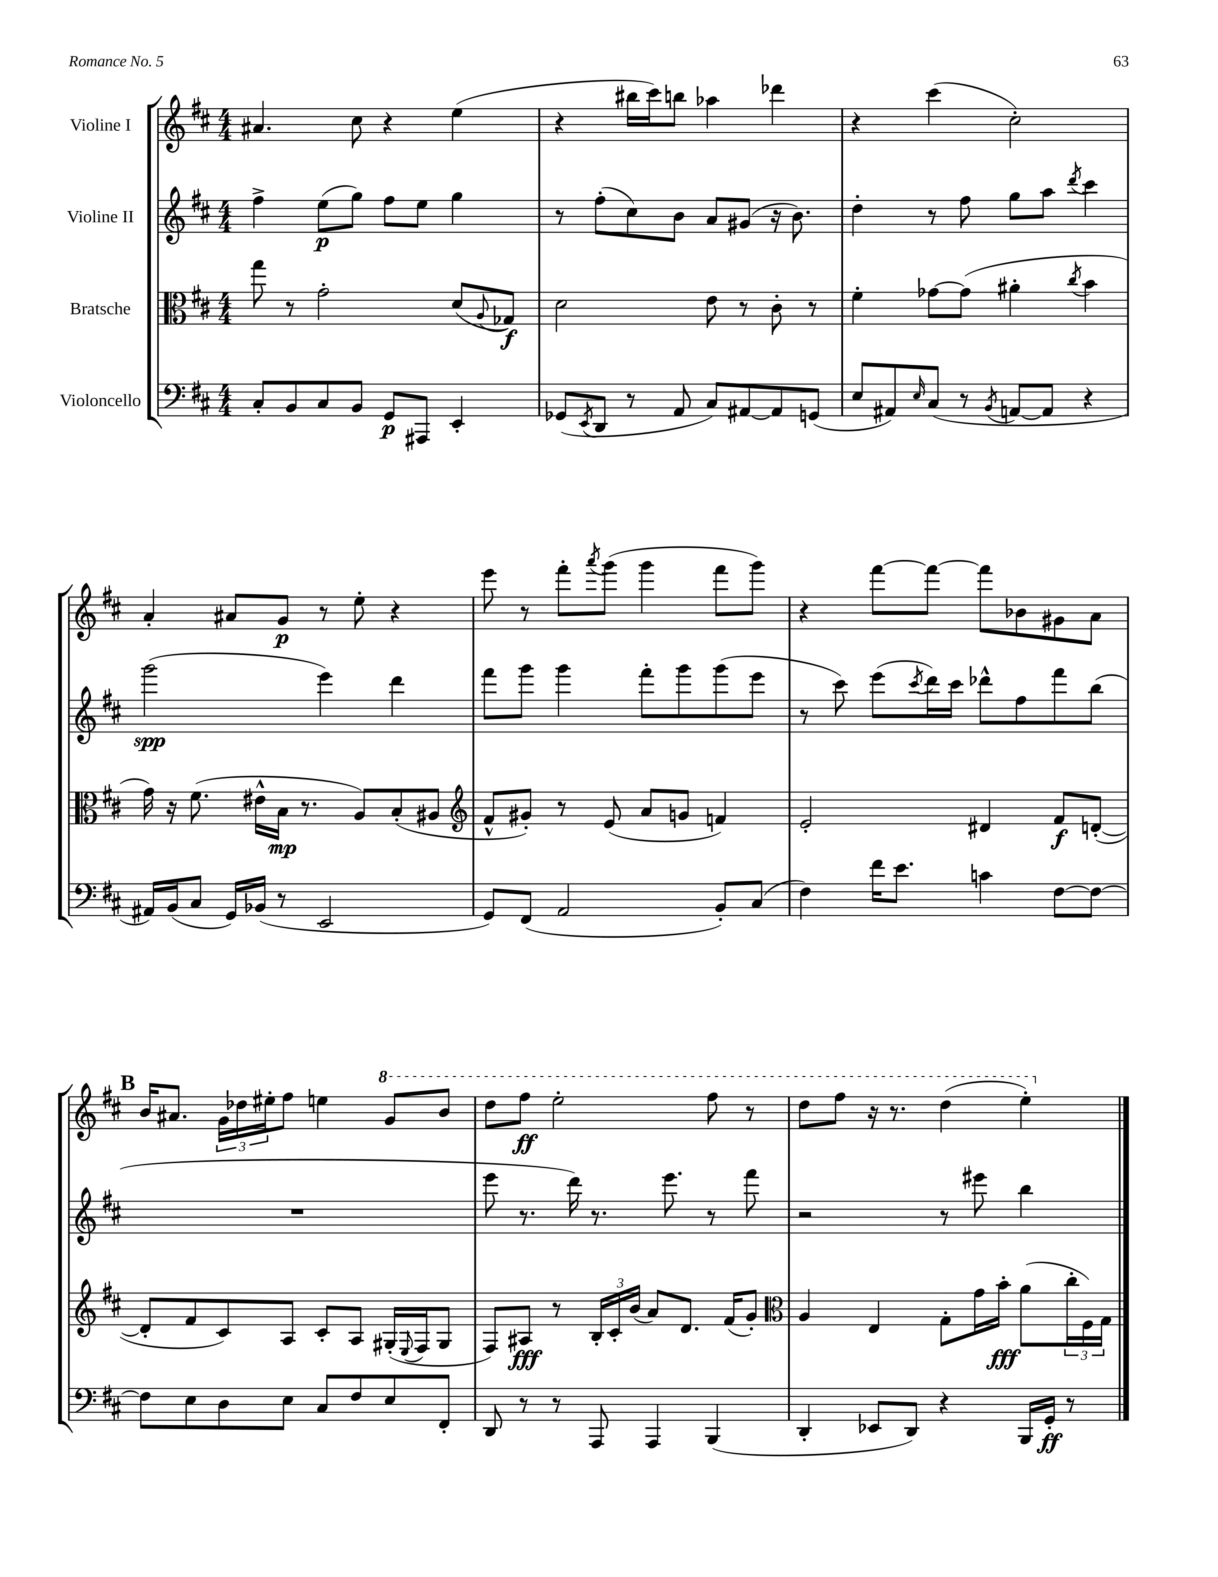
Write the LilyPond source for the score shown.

<<
\new StaffGroup <<
\new Staff = "s0" \with { instrumentName = "Violine I" } {
    \clef treble \key d \major \numericTimeSignature \time 4/4
    ais'4. cis''8 r4 e''4( |
    r4 bis''16 cis'''16) b''8 aes''4 des'''4 |
    r4 cis'''4( cis''2-.) |
    a'4-. ais'8 g'8\p r8 e''8-. r4 |
    e'''8 r8 fis'''8-. \acciaccatura { a'''8 } g'''8( g'''4 fis'''8 g'''8) |
    r4 fis'''8~ fis'''8~ fis'''8 bes'8 gis'8 a'8 |
    \mark \markup { \bold "B" } b'16 ais'8. \tuplet 3/2 { g'16 des''16 eis''16-. } fis''8 e''4 \ottava #1 g''8 b''8 |
    d'''8 fis'''8\ff e'''2-. fis'''8 r8 |
    d'''8 fis'''8 r16 r8. d'''4( e'''4-.) \ottava #0 \bar "|." |
}
\new Staff = "s1" \with { instrumentName = "Violine II" } {
    \clef treble \key d \major \numericTimeSignature \time 4/4
    fis''4-> e''8\p( g''8) fis''8 e''8 g''4 |
    r8 fis''8-.( cis''8) b'8 a'8 gis'8( r16 b'8.) |
    d''4-. r8 fis''8 g''8 a''8 \acciaccatura { d'''8 } cis'''4 |
    g'''2\spp( e'''4) d'''4 |
    fis'''8 g'''8 g'''4 fis'''8-. g'''8 g'''8( e'''8 |
    r8 cis'''8) e'''8( \acciaccatura { cis'''8 } d'''16) cis'''16 des'''8-^ fis''8 fis'''8 b''8( |
    \mark \markup { \bold "B" } R1 |
    e'''8 r8. d'''16) r8. e'''8. r8 fis'''8 |
    r2 r8 eis'''8 b''4 \bar "|." |
}
\new Staff = "s2" \with { instrumentName = "Bratsche" } {
    \clef alto \key d \major \numericTimeSignature \time 4/4
    g''8 r8 g'2-. d'8( \appoggiatura { a8 } ges8\f) |
    d'2 e'8 r8 cis'8-. r8 |
    fis'4-. ges'8~ ges'8( ais'4-. \acciaccatura { cis''8 } b'4 |
    g'16) r16 fis'8.( eis'16-^ b16\mp r8. a8) b8-.( ais8 |
    \clef treble fis'8-^ gis'8-.) r8 e'8( a'8 g'8 f'4) |
    e'2-. dis'4 fis'8\f d'8~-.( |
    \mark \markup { \bold "B" } d'8-. fis'8 cis'8) a8 cis'8-. a8 gis16-.( \appoggiatura { e8 } fis16 gis8 |
    fis8) ais8\fff r8 \tuplet 3/2 { b16-. cis'16-. b'16( } a'8) d'8. fis'16( g'8-.) |
    \clef alto a4 e4 g8-. g'16 b'16-.\fff a'8( \tuplet 3/2 { cis''16-. fis16) g16 } \bar "|." |
}
\new Staff = "s3" \with { instrumentName = "Violoncello" } {
    \clef bass \key d \major \numericTimeSignature \time 4/4
    cis8-. b,8 cis8 b,8 g,8\p ais,,8 e,4-. |
    ges,8( \acciaccatura { e,8 } d,8 r8 a,8 cis8) ais,8~ ais,8 g,8( |
    e8 ais,8) \grace { e16 } cis8( r8 \acciaccatura { b,8 } a,8~ a,8 r4 |
    ais,16) b,16( cis8 g,16) bes,16( r8 e,2 |
    g,8) fis,8( a,2 b,8-.) cis8( |
    fis4) fis'16 e'8. c'4 fis8~ fis8~ |
    \mark \markup { \bold "B" } fis8 e8 d8 e8 cis8 fis8 e8 fis,8-. |
    d,8 r8 r8 a,,8 a,,4 b,,4( |
    d,4-. ees,8 d,8) r4 b,,16 g,16-.\ff r8 \bar "|." |
}
>>
>>
\layout { \context { \Score \remove "Bar_number_engraver" } }
